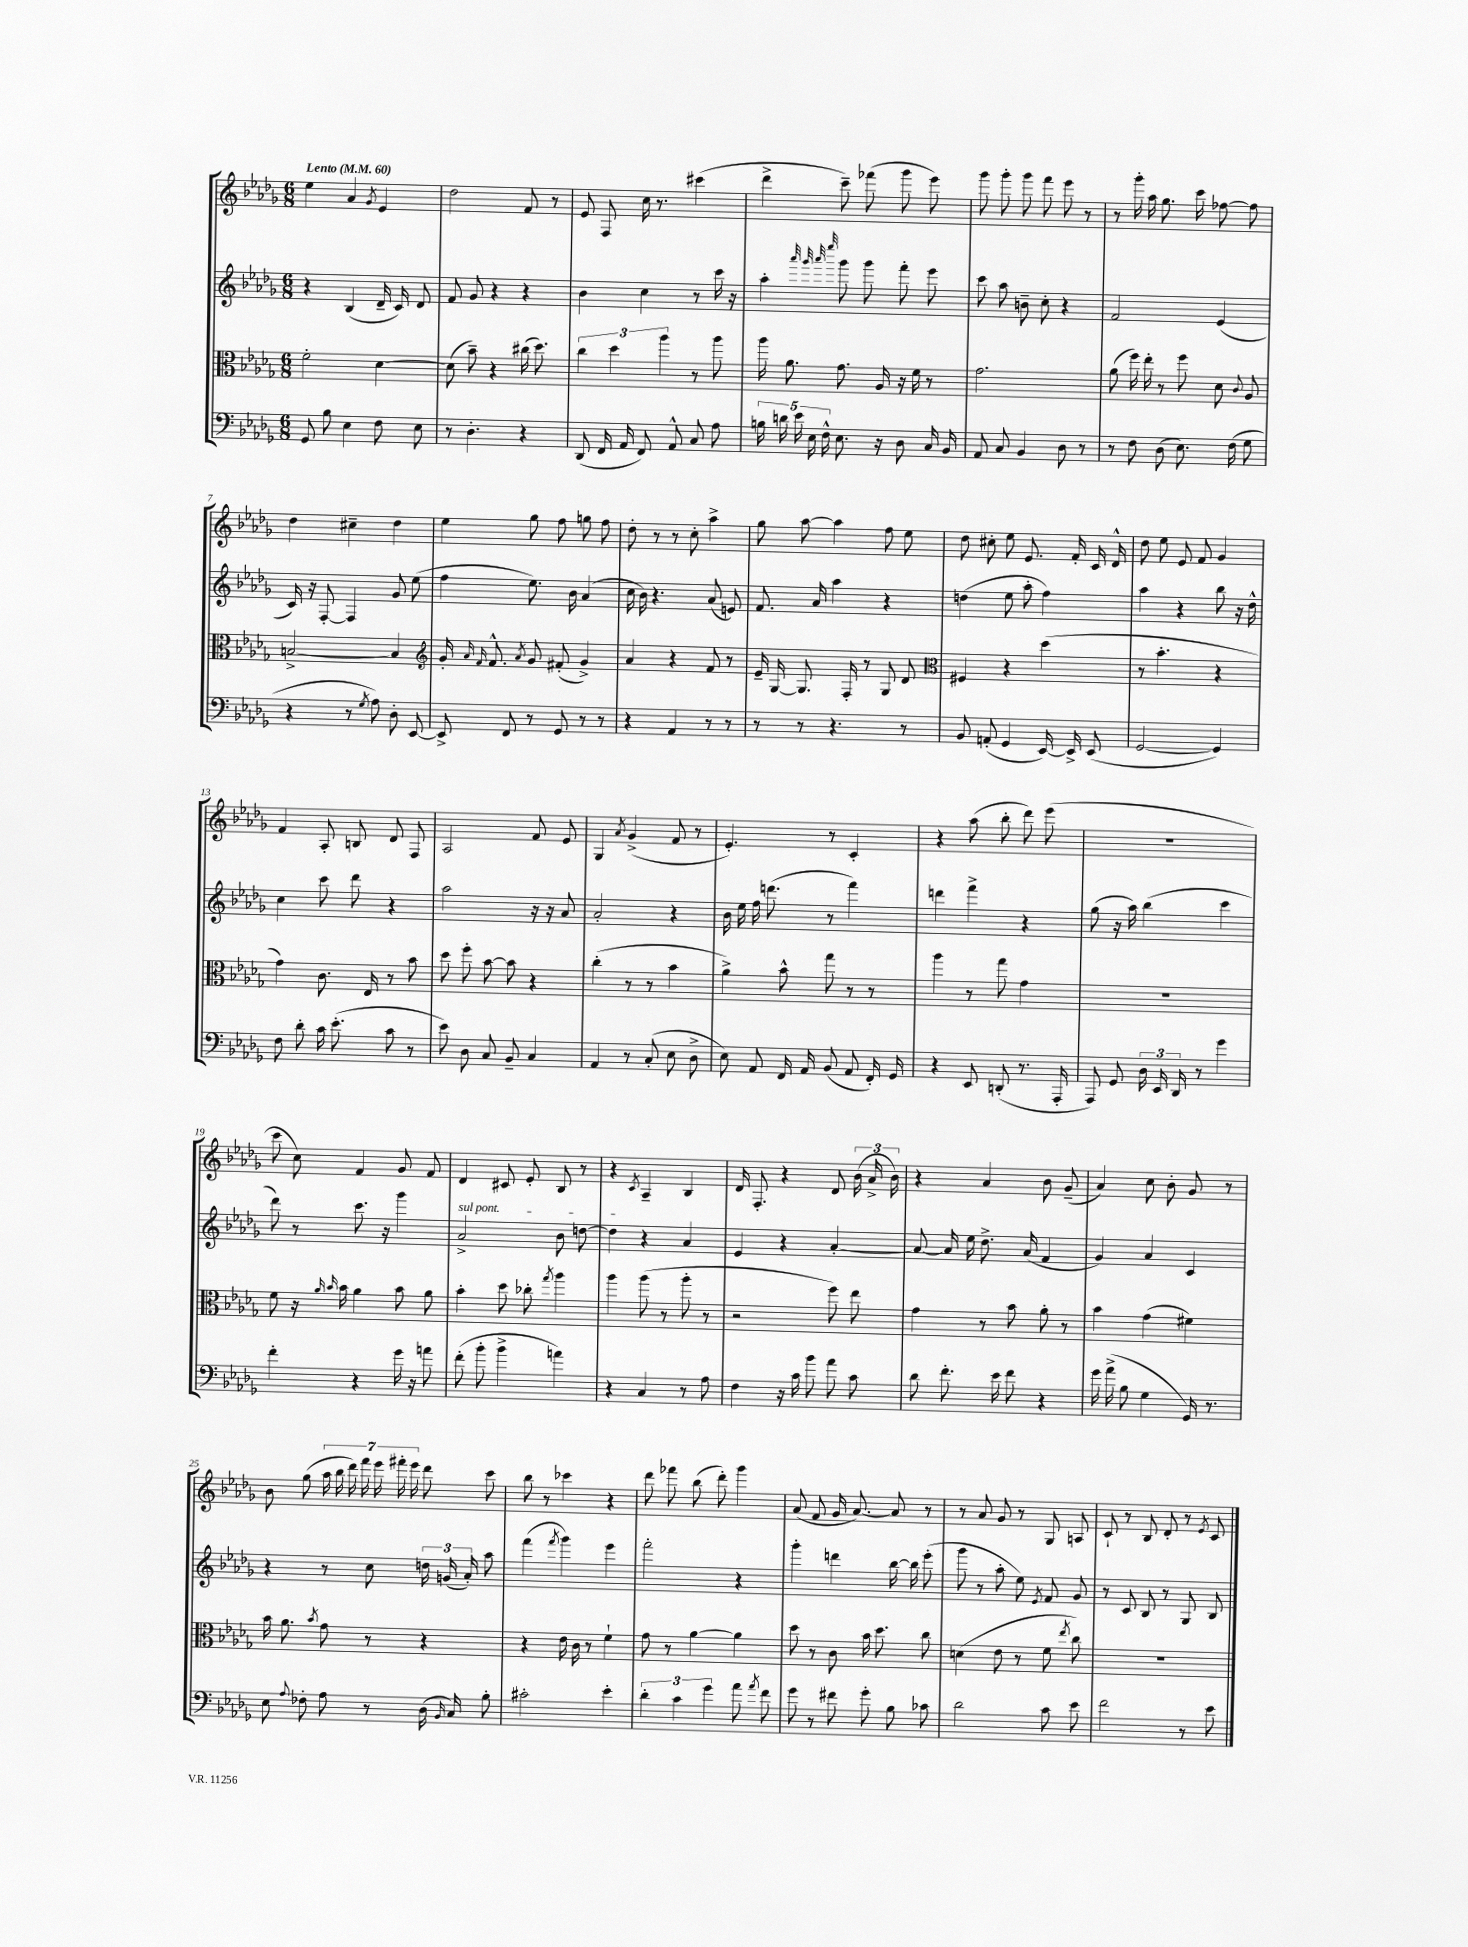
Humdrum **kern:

**kern	**kern	**kern	**kern
*staff4	*staff3	*staff2	*staff1
*clefF4	*clefC3	*clefG2	*clefG2
*k[b-e-a-d-g-]	*k[b-e-a-d-g-]	*k[b-e-a-d-g-]	*k[b-e-a-d-g-]
*M6/8	*M6/8	*M6/8	*M6/8
*MM60	*MM60	*MM60	*MM60
8GG-/	2f'\	4r	4ee-\
8B-\	.	.	.
4E-\	.	(4B-/	4a-/
.	.	.	8qg-/
8F\	[4d-\	16d-~/	4e-/
.	.	16c/)	.
8E-\	.	8d-/	.
=	=	=	=
8r	(8d-\]	8f/	2dd-\
4.D-'\	8b-~\)	8g-/	.
.	4r	4r	.
4r	(16cc#\	4r	8f/
.	8.dd-\)	.	.
.	.	.	8r
=	=	=	=
(8DD-/	6cc\	4b-\	8e-/
16FF/	.	.	8F/
.	6dd-\	.	.
16AA-/	.	.	.
8FF/)	.	4cc\	16cc\
.	.	.	8.r
.	6aa-\	.	.
8AA-^^/	.	.	.
8C/	8r	8r	(4ccc#\
8A-\	8aa-\	16ccc\	.
.	.	16r	.
=	=	=	=
20B\	16aa-\	4aa-'\	4ddd-^\
20d\	.	.	.
.	8.a-\	.	.
20e-\	.	.	.
20E-\	.	.	.
20F^^\	.	.	.
.	.	32qqaaa-/	.
.	.	32qqggg-/	.
.	.	32qqaaa-/	.
.	.	32qqeeee-/	.
8.E-\	8.g-\	8ggg-\	8ccc~\)
.	.	8ggg-\	(8fff-\
16r	16A-/	.	.
8D-\	16r	8fff'\	8ggg-\
.	16f\	.	.
16C/	8r	8eee-\	8eee-\)
16BB-/	.	.	.
=	=	=	=
8AA-/	2.g-\	8ccc\	8ggg-\
8C/	.	8aa-\	8ggg-'\
4BB-/	.	8b~\	8ggg-\
.	.	8cc'\	8fff\
8D-\	.	4r	8eee-\
8r	.	.	8r
=	=	=	=
8r	(8a-\	2f/	8r
8F\	16ff\)	.	16ggg-'\
.	16ee-'\	.	16aa-\
(8D-\	8r	.	8.gg-\
8.E-\)	8ff\	.	.
.	.	.	16ccc\
.	8d-\	(4e-/	[8ff-\
(16F\	.	.	.
.	8qqc/	.	.
8G-\	8A-/	.	8ff-\]
=	=	=	=
4r	[2B^/	16c/)	4dd-\
.	.	16r	.
.	.	[8F'/	.
8r	.	4F/]	4cc#~\
8qG-/	.	.	.
8A-\)	.	.	.
8D-'\	4B/]	8g-/	4dd-\
[8EE-/	.	(8ee-\	.
=	=	=	=
*	*clefG2	*	*
8EE-^/]	16g-'/	4ff\	4ee-\
.	16qqa-/	.	.
.	16qqf/	.	.
.	8.f^^/	.	.
8FF/	.	.	.
.	8qa-/	.	.
8r	8g-/	8.ee-\)	8gg-\
8GG-/	(8f#'/	.	8ff\
.	.	16b-\	.
8r	4g-^/)	(4a-/	8gg\
8r	.	.	8ff\
=	=	=	=
4r	4a-/	16cc\	8dd-'\
.	.	16b-\)	.
.	.	4.r	8r
4AA-/	4r	.	8r
.	.	.	8cc'\
8r	8f/	(8a-/	4aa-^\
8r	8r	8e/)	.
=	=	=	=
8r	16e-~/	8.f/	8gg-\
.	[16G-/	.	.
8r	8.G-/]	.	[8aa-\
.	.	16a-/	.
4.r	.	4aa-\	4aa-\]
.	16F'/	.	.
.	8r	.	.
.	8G-/	4r	8ff\
8r	8d-/	.	8ee-\
=	=	=	=
*	*clefC3	*	*
8BB-/	4F#/	(4dd\	8dd-\
(8AA'/	.	.	8cc#'\
4GG-/	4r	8ee-\	8ee-\
.	.	8aa-'\	8.e-/
[16EE-/)	(4dd-\	4ff\)	.
16EE-^/]	.	.	16f'/
(8EE-/	.	.	16c/
.	.	.	16d-^^/
=	=	=	=
[2GG-/	8r	4aa-\	8dd-\
.	4.b-'\	.	8ee-\
.	.	4r	8e-/
.	.	.	8f/
4GG-/])	4r	8bb-\	4g-/
.	.	16r	.
.	.	16dd-^^\	.
=	=	=	=
8F\	4g-\)	4cc\	4f/
8d-'\	.	.	.
16c\	8.c\	8ccc\	8A-'/
(8.e-'\	.	.	.
.	.	8ddd-\	8B/
.	16E-/	.	.
8c\	8r	4r	8d-/
8r	8b-\	.	8F/
=	=	=	=
8e-\)	8dd-\	2aa-\	2A-/
8D-\	8ff'\	.	.
8C/	[8b-\	.	.
8BB-~/	8b-\]	.	.
4C/	4r	16r	8f/
.	.	16r	.
.	.	8a-/	8e-/
=	=	=	=
4AA-/	(4cc'\	2a-'/	4G-/
.	.	.	8qa-/
8r	8r	.	(4g-^/
(8C'/	8r	.	.
8E-\	4b-\	4r	8f/
8D-^\	.	.	8r
=	=	=	=
8E-\)	4a-^\)	16b-\	4.e-'/)
.	.	16ee-\	.
8AA-/	.	16ff\	.
.	.	(8.ddd\	.
16FF/	8b-^^\	.	.
16AA-/	.	.	.
(8BB-/	8gg-\	8r	8r
8AA-/	8r	4fff\)	4c'/
16FF'/)	8r	.	.
16GG-/	.	.	.
=	=	=	=
4r	4aa-\	4ddd\	4r
8EE-/	8r	4fff^\	(8aa-\
(8DD'/	8gg-\	.	8bb-'\
8.r	4g-\	4r	8ddd-\)
.	.	.	(8eee-\
16AAA-'/	.	.	.
=	=	=	=
8AAA-/)	2.r	(8gg-\	2.r
8GG-/	.	16r	.
.	.	16aa-\)	.
24D-\	.	(4bb-\	.
24EE-/	.	.	.
24DD-/	.	.	.
8r	.	.	.
4g-\	.	4ccc\	.
=	=	=	=
4f'\	8f\	8ddd-\)	8ccc\
.	16r	8r	8cc\)
.	16qqa-/	.	.
.	16qqb-/	.	.
.	16b-\	.	.
4r	4a-\	8.ccc\	4f/
.	.	16r	.
16g-\	8b-\	4ggg-\	8g-/
16r	.	.	.
8a\	8a-\	.	8f/
=	=	=	=
(8f'\	4b-'\	2a-^/	4d-/
8b-'\	.	.	.
4b-^\	8dd-\	.	8c#/
.	8cc-'\	.	8e-'/
.	8qgg-/	.	.
4a\)	4aa-\	8b-\	8B-/
.	.	[8dd\	8r
=	=	=	=
4r	4aa-\	4dd\]	4r
.	.	.	8qc/
4C/	(8aa-\	4r	4A-~/
.	8r	.	.
8r	8aa-'\	4a-/	4B-/
8A-\	8r	.	.
=	=	=	=
4F\	2r	4e-/	16d-/
.	.	.	8.F'/
16r	.	4r	4r
16c\	.	.	.
8b-\	.	.	.
8a-\	8ff\)	[4a-'/	8d-/
8c\	8ee-\	.	(24b-\
.	.	.	24a-^/
.	.	.	24b-\)
=	=	=	=
8d-\	4g-\	8a-/_	4r
8.f'\	.	16a-/]	.
.	.	16ee-\	.
.	8r	8.dd-^\	4a-/
16e-\	.	.	.
8f\	8b-\	.	.
.	.	(16a-/	.
4r	8a-'\	4f/	8b-\
.	8r	.	(8g-~/
=	=	=	=
16g-\	4b-\	4g-/)	4a-/)
(16a-^\	.	.	.
8B-\	.	.	.
4G-\	(4g-\	4a-/	8cc\
.	.	.	8b-'\
16GG-/)	4f#\)	4c/	8g-/
8.r	.	.	.
.	.	.	8r
=	=	=	=
8E-\	16b-\	4r	8b-\
.	8.a-\	.	.
8qqA-/	.	.	.
8F-'\	.	.	(8gg-\
.	8qb-/	.	.
8A-\	8g-\	8r	28aa-\
.	.	.	28bb-\
.	.	.	28ddd-\)
.	.	.	28fff\
8r	8r	8cc\	.
.	.	.	28eee-\
.	.	.	28fff#'\
.	.	.	28eee-\
(16D-\	4r	24dd\	8ddd-\
.	.	(24g/	.
16qqBB-/	.	.	.
16C/)	.	.	.
.	.	24a-'/)	.
8B-'\	.	8aa-\	8ccc\
=	=	=	=
2c#'\	4r	(4fff\	8bb-\
.	.	.	8r
.	.	8qfff/	.
.	16e-\	4ggg-\)	4ccc-\
.	16c\	.	.
.	8r	.	.
4e-'\	4f`\	4eee-\	4r
=	=	=	=
6d-'\	8g-\	2fff'\	8ddd-\
.	8r	.	8fff-\
6c\	.	.	.
.	[4a-\	.	(8bb-\
6g-\	.	.	.
.	.	.	8ddd-'\)
8a-\	4a-\]	4r	4ggg-\
8qa-/	.	.	.
8f\	.	.	.
=	=	=	=
8g-\	8dd-\	4ggg-'\	(8a-/
8r	8r	.	8f/
8f#\	8c\	4ddd\	16g-/
.	.	.	[8.a-/)
8g-'\	16b-\	.	.
.	8.dd-\	.	.
8B-\	.	[16bb-\	8a-/]
.	.	16bb-\]	.
8c-\	8cc\	(8eee-'\	8r
=	=	=	=
2d-\	(4d\	8ggg-\	8r
.	.	8r	8a-/
.	8e-\	8aa-'\	8g-/
.	8r	8ee-\)	8r
.	.	8qe-/	.
8c\	8f\	8f/	8G-/
.	8qee-/	.	.
8e-\	8cc\)	8g-/	8A/
=	=	=	=
2f\	2.r	8r	8c`/
.	.	8c/	8r
.	.	8B-/	8B-/
.	.	8r	8d-'/
8r	.	8G-/	8r
.	.	.	8qe-/
8e-\	.	8B-/	8c/
==	==	==	==
*-	*-	*-	*-
